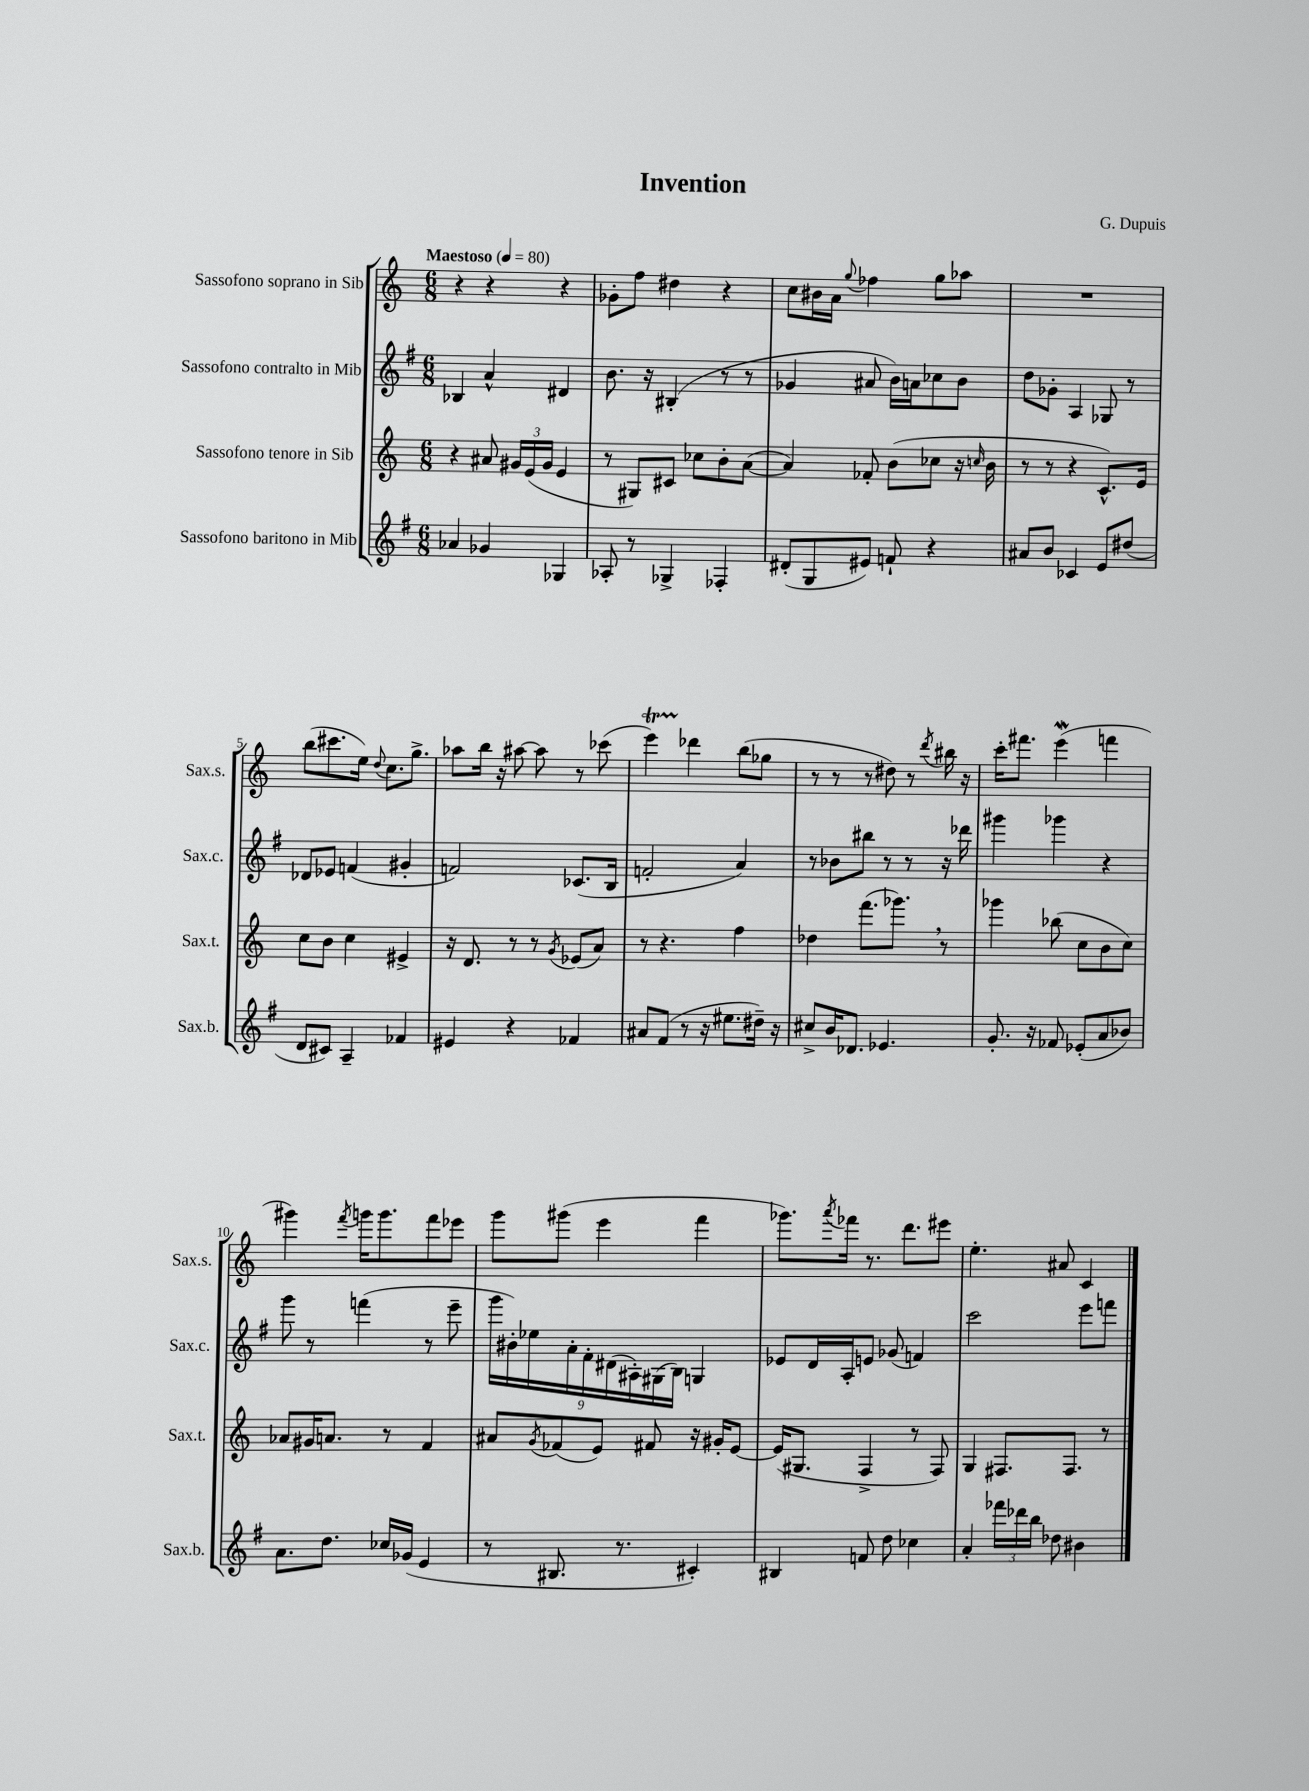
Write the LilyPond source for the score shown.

\header { title = "Invention" composer = "G. Dupuis" }
<<
\new StaffGroup <<
\new Staff = "s0" \with { instrumentName = "Sassofono soprano in Sib" shortInstrumentName = "Sax.s." } {
    \clef treble \key c \major \numericTimeSignature \time 6/8 \tempo "Maestoso" 4 = 80
    r4 r4 r4 |
    ges'8-. f''8 dis''4 r4 |
    c''8 bis'16 a'16 \appoggiatura { g''8 } fes''4 g''8 aes''8 |
    R2. |
    b''8( cis'''8. e''16) \appoggiatura { d''8 } c''8. g''8.-> |
    aes''8 b''16 r16 ais''8~ ais''8 r8 ces'''8( |
    e'''4\startTrillSpan) des'''4\stopTrillSpan b''8( ges''8 |
    r8 r8 r8 dis''8) r8 \acciaccatura { d'''8 } bis''16 r16 |
    c'''16-. fis'''8. e'''4\mordent( f'''4 |
    gis'''4) \acciaccatura { f'''8 } g'''16 g'''8. f'''8 ees'''8 |
    g'''8 gis'''8( e'''4 f'''4 |
    ges'''8.) \acciaccatura { a'''8 } fes'''16 r8. d'''8. eis'''8 |
    e''4.-. ais'8 c'4 \bar "|." |
}
\new Staff = "s1" \with { instrumentName = "Sassofono contralto in Mib" shortInstrumentName = "Sax.c." } {
    \clef treble \key g \major \numericTimeSignature \time 6/8
    bes4 a'4-^ dis'4 |
    b'8. r16 bis4-.( r8 r8 |
    ges'4 ais'8 b'16) a'16 ces''8 b'8 |
    d''8 ges'8-. a4 ges8 r8 |
    des'8 ees'8 f'4( gis'4-. |
    f'2) ces'8.( b16 |
    f'2-. a'4) |
    r8 bes'8 bis''8 r8 r8 r16 des'''16 |
    gis'''4 ges'''4 r4 |
    g'''8 r8 f'''4( r8 e'''8-- |
    \tuplet 9/8 { g'''16 bis'16-.) ees''16 a'16-. fis'16-. dis'16( ais16-.) gis16( b16) } g4 |
    ees'8 d'16 a16-. e'8 ges'8( f'4) |
    c'''2 e'''8 f'''8 \bar "|." |
}
\new Staff = "s2" \with { instrumentName = "Sassofono tenore in Sib" shortInstrumentName = "Sax.t." } {
    \clef treble \key c \major \numericTimeSignature \time 6/8
    r4 ais'8 \tuplet 3/2 { gis'16 e'16( gis'16 } e'4 |
    r8 gis8) cis'8 ces''8 b'8-. a'8~( |
    a'4) fes'8-. b'8( ces''8 r16 \grace { c''16 } b'16 |
    r8 r8 r4 c'8.-^) e'16 |
    c''8 b'8 c''4 eis'4-> |
    r16 d'8. r8 r8 \acciaccatura { g'8 } ees'8( a'8) |
    r8 r4. f''4 |
    des''4 f'''8.( ges'''8.) \breathe r8 |
    ges'''4 bes''8( c''8 b'8 c''8) |
    aes'8 gis'16 a'8. r8 f'4 |
    ais'8 \acciaccatura { g'8 } fes'8( e'8) fis'8 r16 gis'16-. e'8~ |
    e'16( gis8. f4-> r8 f8) |
    g4 fis8. fis8. r8 \bar "|." |
}
\new Staff = "s3" \with { instrumentName = "Sassofono baritono in Mib" shortInstrumentName = "Sax.b." } {
    \clef treble \key g \major \numericTimeSignature \time 6/8
    aes'4 ges'4 ges4 |
    aes8-. r8 ges4-> fes4-. |
    dis'8-.( g8 eis'8) f'8-! r4 |
    ais'8 b'8 ces'4 e'8 dis''8( |
    d'8 cis'8) a4-- fes'4 |
    eis'4 r4 fes'4 |
    ais'8 fis'8( r8 r16 eis''8. dis''16--) r16 |
    cis''8-> b'16 des'8. ees'4. |
    g'8.-. r16 fes'8 ees'8-.( a'8 bes'8) |
    a'8. d''8. ces''16 ges'16( e'4 |
    r8 bis8. r8. cis'4-.) |
    bis4 f'8 d''8 ces''4 |
    a'4-. \tuplet 3/2 { fes'''16 des'''16 b''16 } des''8 bis'4 \bar "|." |
}
>>
>>
